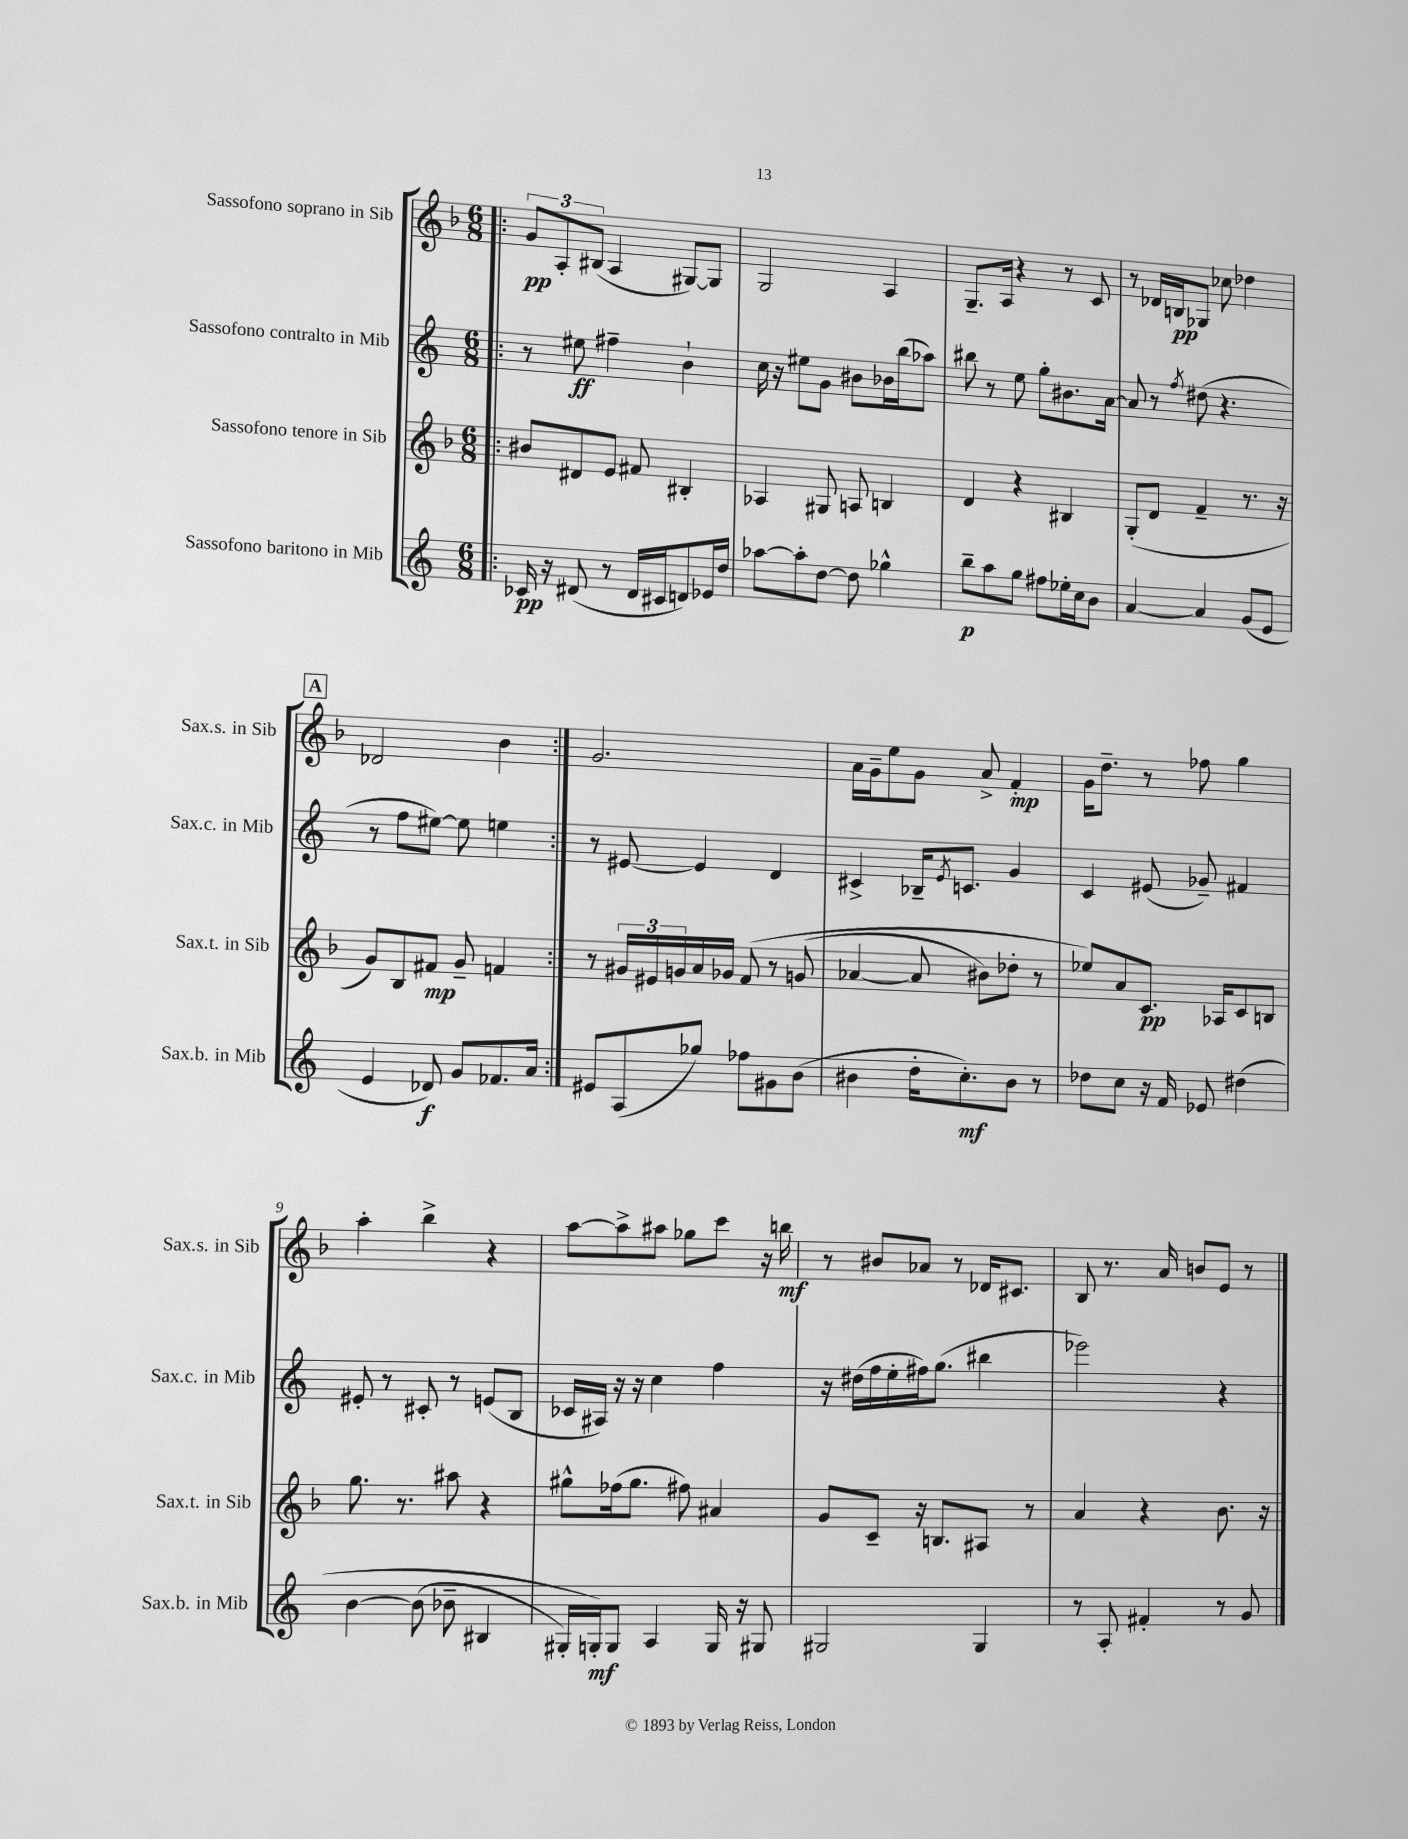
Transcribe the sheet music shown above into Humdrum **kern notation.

**kern	**kern	**kern	**kern
*staff4	*staff3	*staff2	*staff1
*clefG2	*clefG2	*clefG2	*clefG2
*k[]	*k[b-]	*k[]	*k[b-]
*M6/8	*M6/8	*M6/8	*M6/8
=!|:	=!|:	=!|:	=!|:
16c-	8b#	8r	12g
16r	.	.	.
.	.	.	12A'
(8d#	8d#	8ee#	.
.	.	.	(12B#
8r	8e	4ff#~	4A
16d#	8f#	.	.
16c#	.	.	.
8d)	4B#'	4b`	[8G#)
16e-	.	.	8G#]
16dd	.	.	.
=	=	=	=
[8aa-	4A-	16cc	2G
.	.	16r	.
8aa-']	.	8ee#	.
[8dd	8G#	8g	.
8dd]	8A	8b#	.
4gg-^^	4B	16b-	4A
.	.	(16bb	.
.	.	8aa-)	.
=	=	=	=
8bb~	4d	8bb#	8.G~
8aa	.	8r	.
.	.	.	16A
8gg	4r	8ee	4r
8ff#	.	8gg'	.
16ee-'	4B#	8.b#	8r
16cc	.	.	.
8b	.	.	8c
.	.	[16a	.
=	=	=	=
[4a	(8G'	8a]	8r
.	8d	8r	16d-
.	.	.	16B
.	.	8qff	.
4a]	4f~	(8dd#	8G-
.	.	4.r	8cc-
(8g	8.r	.	4dd-
8e	.	.	.
.	16r	.	.
=	=	=	=
4e	8g)	8r	2d-
.	8B-	8ff	.
8d-)	8f#	[8ee#)	.
8g	8g~	8ee#]	.
8.f-	4f	4ee	4b-
16a	.	.	.
=:|!	=:|!	=:|!	=:|!
8e#	8r	8r	2.g
(8A	24g#	[8e#	.
.	24e#	.	.
.	24g	.	.
8gg-)	16a	4e#]	.
.	16g-	.	.
8ff-	&(8f	.	.
8g#	8r	4d	.
(8b	(8g	.	.
=	=	=	=
4b#	[4a-	4c#^	16a
.	.	.	16g~
.	.	.	8ee
16dd'	8a-]	16B-~	8g
.	.	8qe	.
8.cc')	.	8.c	.
.	8b#)	.	8a^
8b#	8dd-'	4g	4f'
8r	8r	.	.
=	=	=	=
8dd-	8ee-&)	4c	16g
.	.	.	8.dd~
8cc	8a	.	.
16r	8.c	(8e#	8r
16f	.	.	.
8e-	.	8g-~)	8ff-
.	16A-	.	.
&(4dd#	8c	4f#	4gg
.	8B	.	.
=	=	=	=
[4b	8.gg	8e#'	4aa'
.	.	8r	.
.	8.r	.	.
(8b]	.	8c#'	4bb-^
8b-~	8aa#	8r	.
4B#	4r	(8e	4r
.	.	8B	.
=	=	=	=
16G#')	8gg#^^	16c-	[8aa
16G'&)	.	16A#)	.
8G	(16ff-	16r	8aa^]
.	8.gg#	16r	.
4A	.	4cc	8aa#
.	8ff#)	.	8gg-
16G	4a#	4ff	8ccc
16r	.	.	.
8G#	.	.	16r
.	.	.	16bb
=	=	=	=
2G#	8g	16r	8r
.	.	(16dd#	.
.	8c~	16ff	8b#
.	.	16ee'	.
.	16r	16ff#)	8a-
.	8.B	(8.gg	.
.	.	.	8r
4G#	8A#	4bb#	16d-
.	.	.	8.c#
.	8r	.	.
=	=	=	=
8r	4a	2eee-)	8B-
8A'	.	.	8.r
4f#'	4r	.	.
.	.	.	16a
.	.	.	8b
8r	8.b-	4r	8e
8g	.	.	8r
.	16r	.	.
==	==	==	==
*-	*-	*-	*-
